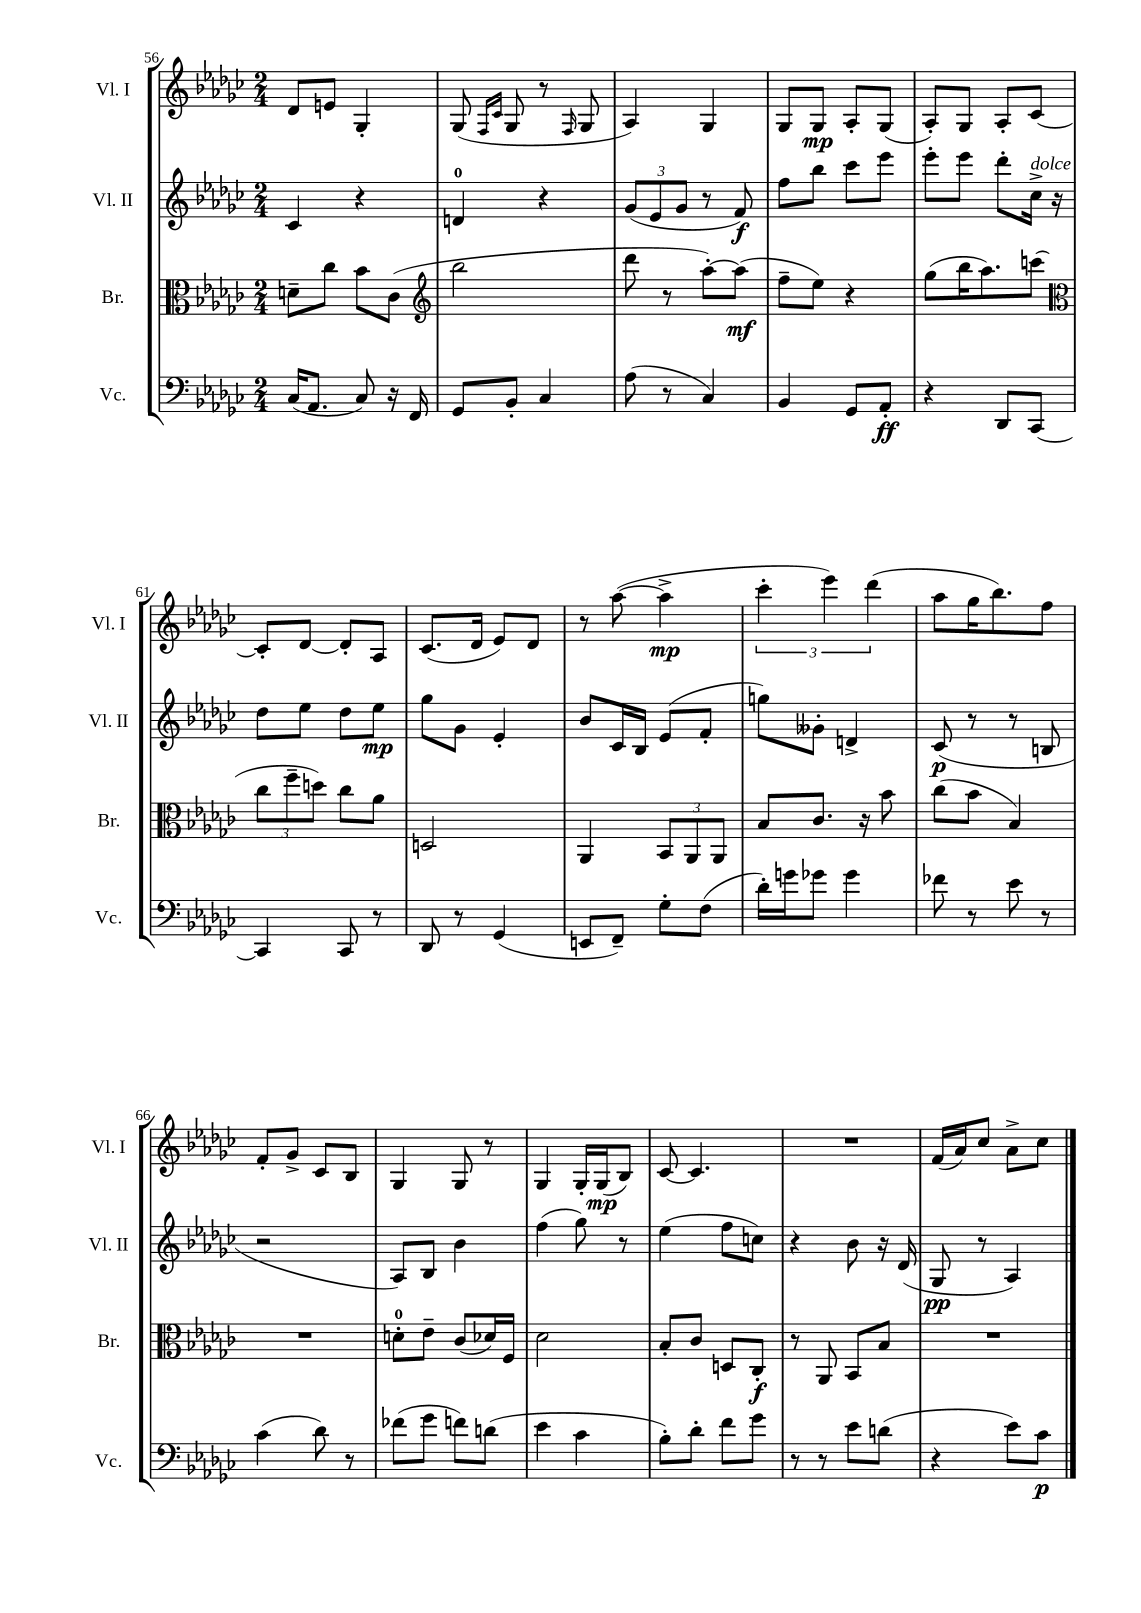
<<
\new StaffGroup <<
\new Staff = "s0" \with { instrumentName = "Vl. I" shortInstrumentName = "Vl. I" } {
    \clef treble \key ges \major \numericTimeSignature \time 2/4
    des'8 e'8 ges4-. |
    ges8( \grace { f16 ces'16 } ges8 r8 \grace { f16 } ges8 |
    aes4) ges4 |
    ges8 ges8\mp aes8-. ges8( |
    aes8-.) ges8 aes8-. ces'8~ |
    ces'8-. des'8~ des'8-. aes8 |
    ces'8.( des'16 ees'8) des'8 |
    r8 aes''8~( aes''4->\mp |
    \tuplet 3/2 { ces'''4-. ees'''4) des'''4( } |
    aes''8 ges''16 bes''8.) f''8 |
    f'8-. ges'8-> ces'8 bes8 |
    ges4 ges8 r8 |
    ges4 ges16-. ges16\mp( bes8) |
    ces'8~ ces'4. |
    R2 |
    f'16( aes'16) ces''8 aes'8-> ces''8 \bar "|." |
}
\new Staff = "s1" \with { instrumentName = "Vl. II" shortInstrumentName = "Vl. II" } {
    \clef treble \key ges \major \numericTimeSignature \time 2/4
    ces'4 r4 |
    d'4-0 r4 |
    \tuplet 3/2 { ges'8( ees'8 ges'8 } r8 f'8\f) |
    f''8 bes''8 ces'''8 ees'''8 |
    ees'''8-. ees'''8 des'''8-. ces''16->^\markup { \italic "dolce" } r16 |
    des''8 ees''8 des''8 ees''8\mp |
    ges''8 ges'8 ees'4-. |
    bes'8 ces'16 bes16 ees'8( f'8-. |
    g''8) geses'8-. d'4-> |
    ces'8\p( r8 r8 b8 |
    r2 |
    aes8) bes8 bes'4 |
    f''4( ges''8) r8 |
    ees''4( f''8 c''8) |
    r4 bes'8 r16 des'16( |
    ges8\pp r8 aes4) \bar "|." |
}
\new Staff = "s2" \with { instrumentName = "Br." shortInstrumentName = "Br." } {
    \clef alto \key ges \major \numericTimeSignature \time 2/4
    d'8-- ces''8 bes'8 ces'8( |
    \clef treble bes''2 |
    des'''8 r8 aes''8~-.) aes''8\mf( |
    f''8-- ees''8) r4 |
    ges''8( bes''16 aes''8.) c'''8( |
    \clef alto \tuplet 3/2 { ces''8 f''8-- d''8) } ces''8 aes'8 |
    d2 |
    aes,4 \tuplet 3/2 { bes,8 aes,8 aes,8 } |
    bes8 ces'8. r16 bes'8 |
    ces''8( bes'8 bes4) |
    R2 |
    d'8-0-. ees'8-- ces'8( des'16) f16 |
    des'2 |
    bes8-. ces'8 d8 ces8-.\f |
    r8 aes,8 bes,8 bes8 |
    R2 \bar "|." |
}
\new Staff = "s3" \with { instrumentName = "Vc." shortInstrumentName = "Vc." } {
    \clef bass \key ges \major \numericTimeSignature \time 2/4
    ces16( aes,8. ces8) r16 f,16 |
    ges,8 bes,8-. ces4 |
    aes8( r8 ces4) |
    bes,4 ges,8 aes,8-.\ff |
    r4 des,8 ces,8~ |
    ces,4 ces,8 r8 |
    des,8 r8 ges,4( |
    e,8 f,8--) ges8-. f8( |
    des'16-.) g'16 ges'8 ges'4 |
    fes'8 r8 ees'8 r8 |
    ces'4( des'8) r8 |
    fes'8( ges'8 f'8) d'8( |
    ees'4 ces'4 |
    bes8-.) des'8-. f'8 ges'8 |
    r8 r8 ees'8 d'8( |
    r4 ees'8) ces'8\p \bar "|." |
}
>>
>>
\layout { \context { \Score currentBarNumber = #56 } }
